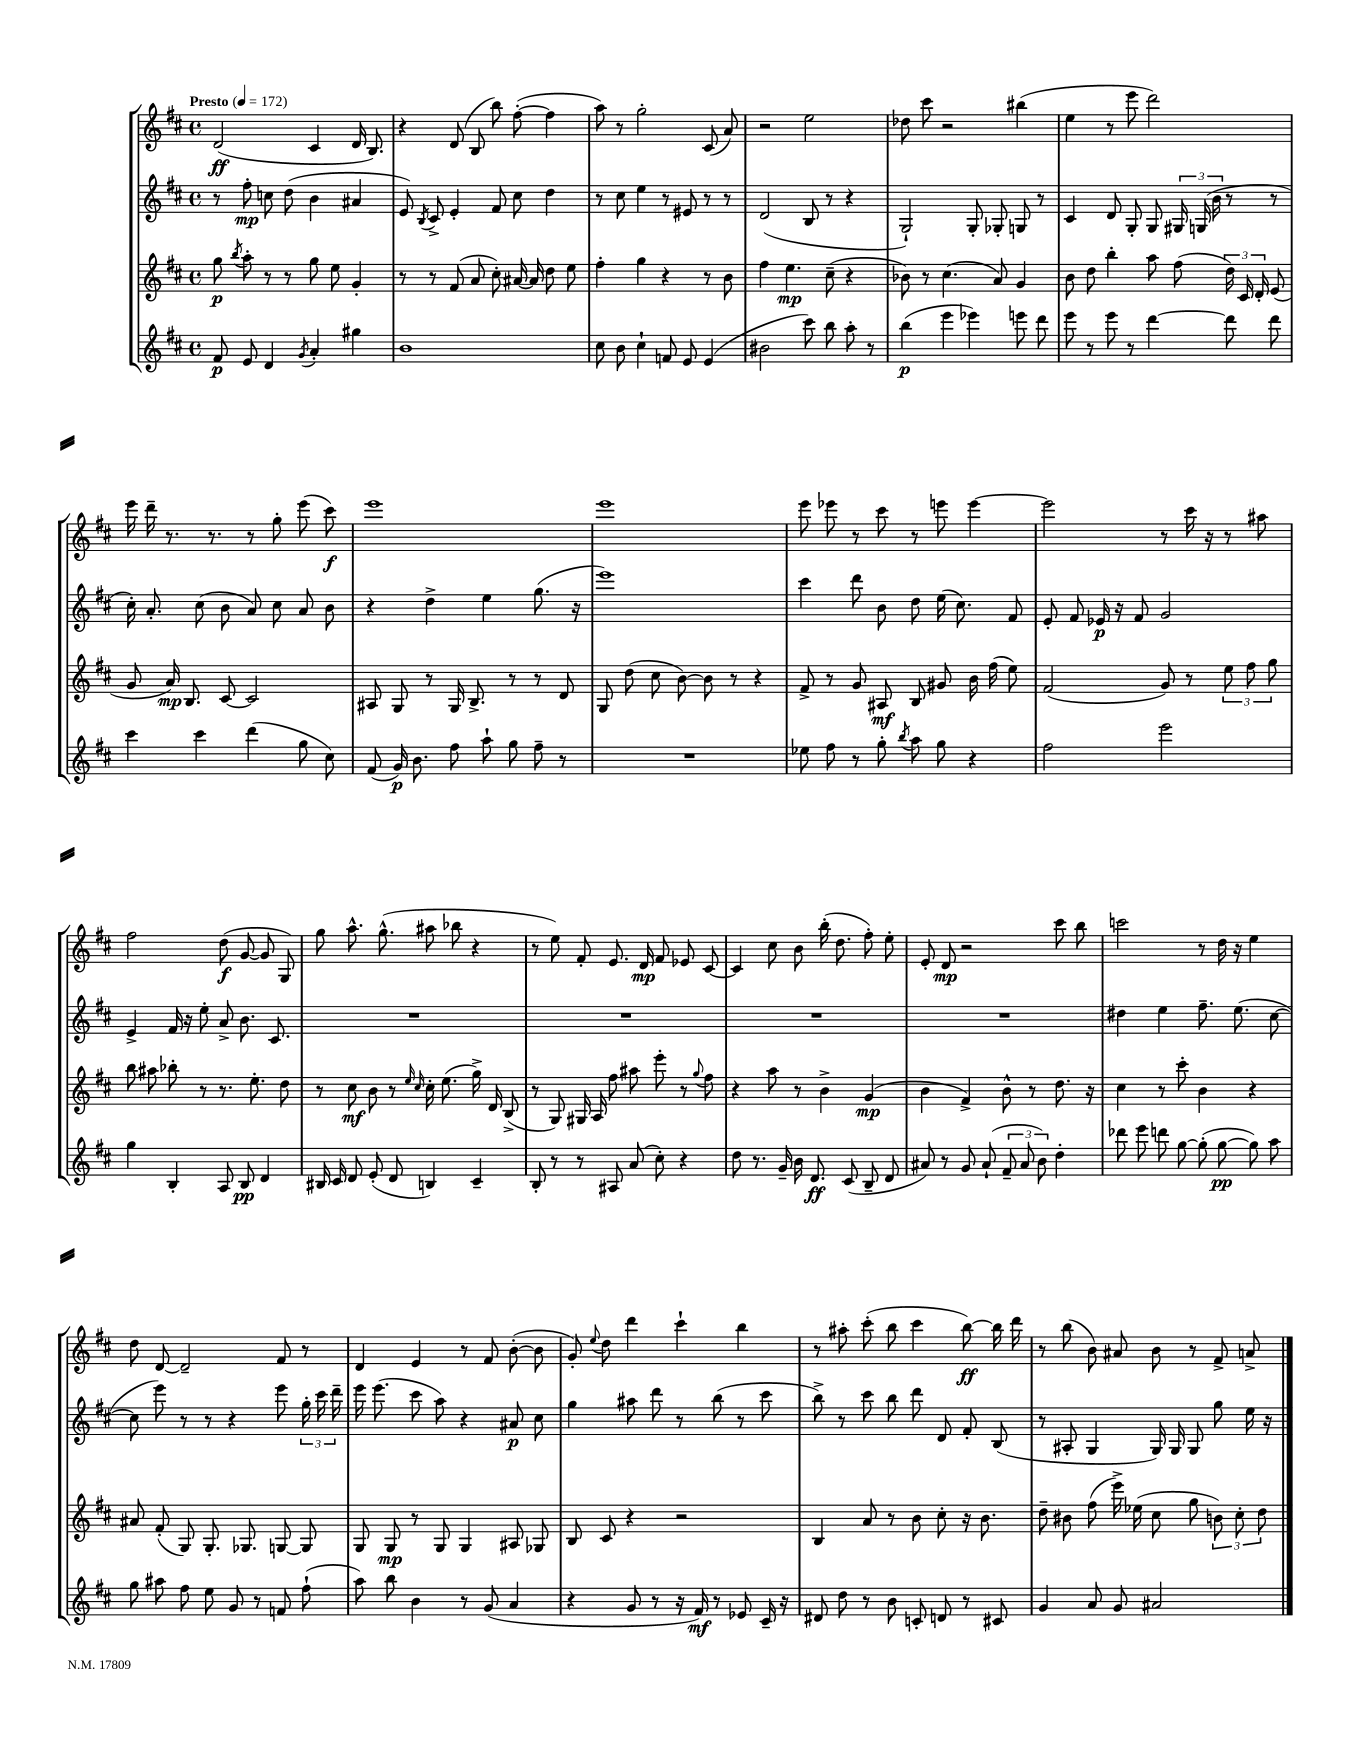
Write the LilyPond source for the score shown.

<<
\new StaffGroup <<
\new Staff = "s0" {
    \clef treble \key d \major \defaultTimeSignature \time 4/4 \tempo "Presto" 4 = 172
    \autoBeamOff d'2\ff( cis'4 d'16 b8.) |
    r4 d'8( b8 b''8) fis''8~-.( fis''4 |
    a''8) r8 g''2-. cis'8( a'8) |
    r2 e''2 |
    des''8 cis'''8 r2 bis''4( |
    e''4 r8 e'''8 d'''2) |
    e'''16 d'''16-- r8. r8. r8 g''8-. e'''8( cis'''8\f) |
    e'''1 |
    e'''1 |
    e'''8 ees'''8 r8 cis'''8 r8 e'''8 e'''4~ |
    e'''2 r8 cis'''16 r16 r8 ais''8 |
    fis''2 d''8\f( g'8~ g'8 g8) |
    g''8 a''8.-^ g''8.-^( ais''8 bes''8 r4 |
    r8 e''8) fis'8-. e'8. d'16\mp fis'8 ees'8 cis'8~ |
    cis'4 cis''8 b'8 b''16-.( d''8. fis''8-.) e''8-. |
    e'8-. d'8\mp r2 cis'''8 b''8 |
    c'''2 r8 d''16 r16 e''4 |
    d''8 d'8~ d'2-- fis'8 r8 |
    d'4 e'4 r8 fis'8 b'8~-.( b'8 |
    g'8-.) \appoggiatura { e''8 } d''8 d'''4 cis'''4-! b''4 |
    r8 ais''8-. cis'''8-.( b''8 cis'''4 b''8~\ff) b''16 d'''16 |
    r8 b''8( b'8) ais'8 b'8 r8 fis'8-> a'8-> \bar "|." |
}
\new Staff = "s1" {
    \clef treble \key d \major \defaultTimeSignature \time 4/4
    \autoBeamOff r8 fis''8-.\mp c''8 d''8( b'4 ais'4 |
    e'8) \acciaccatura { b8 } cis'8-> e'4-. fis'8 cis''8 d''4 |
    r8 cis''8 e''4 r8 eis'8 r8 r8 |
    d'2( b8 r8 r4 |
    g2-!) g8-. ges8-. g8 r8 |
    cis'4 d'8 g8-. g8 \tuplet 3/2 { gis16 g16( b'16 } r8 r8 |
    cis''16-.) a'8.-. cis''8( b'8 a'8) cis''8 a'8 b'8 |
    r4 d''4-> e''4 g''8.( r16 |
    e'''1) |
    cis'''4 d'''8 b'8 d''8 e''16( cis''8.) fis'8 |
    e'8-. fis'8 ees'16\p r16 fis'8 g'2 |
    e'4-> fis'16 r16 e''8-. a'8-> b'8. cis'8. |
    R1 |
    R1 |
    R1 |
    R1 |
    dis''4 e''4 fis''8.-- e''8.( cis''8~ |
    cis''8 e'''8) r8 r8 r4 e'''8 \tuplet 3/2 { g''16-. cis'''16 d'''16-- } |
    e'''16 e'''8.( cis'''8 a''8) r4 ais'8\p cis''8 |
    g''4 ais''8 d'''8 r8 b''8( r8 cis'''8 |
    b''8->) r8 cis'''8 b''8 d'''8 d'8 fis'8-. b8( |
    r8 ais8-. g4 g16) g16 g8 g''8 e''16 r16 \bar "|." |
}
\new Staff = "s2" {
    \clef treble \key d \major \defaultTimeSignature \time 4/4
    \autoBeamOff g''8\p \acciaccatura { b''8 } a''8-. r8 r8 g''8 e''8 g'4-. |
    r8 r8 fis'8( a'8 cis''8-.) ais'16~ ais'16 d''8 e''8 |
    fis''4-. g''4 r4 r8 b'8 |
    fis''4 e''4.\mp cis''8--( r4 |
    bes'8) r8 cis''4.( a'8) g'4 |
    b'8 d''8 b''4-. a''8 fis''8( \tuplet 3/2 { d''16) cis'16 d'16-. } e'8( |
    g'8 a'16\mp) b8. cis'8~ cis'2 |
    ais8 g8 r8 g16 b8.-> r8 r8 d'8 |
    g8 d''8( cis''8 b'8~) b'8 r8 r4 |
    fis'8-> r8 g'8 ais8\mf b8 gis'8 b'16 fis''16( e''8) |
    fis'2( g'8) r8 \tuplet 3/2 { e''8 fis''8 g''8 } |
    b''8 ais''8 bes''8-. r8 r8. e''8.-. d''8 |
    r8 cis''8\mf b'8 r8 \grace { e''16 cis''16 } cis''16-. e''8.( g''16->) d'16 b8->( |
    r8 g8) gis16 a16 fis''8 ais''8 e'''8-. r8 \appoggiatura { g''8 } fis''8 |
    r4 a''8 r8 b'4-> g'4\mp( |
    b'4 fis'4->) b'8-^ r8 d''8. r16 |
    cis''4 r8 cis'''8-. b'4 r4 |
    ais'8 fis'8-.( g8) g8.-. ges8. g8~ g8 |
    g8 g8\mp r8 g8 g4 ais8 ges8 |
    b8 cis'8 r4 r2 |
    b4 a'8 r8 b'8 cis''8-. r16 b'8. |
    d''8-- bis'8 fis''8( e'''16->) ees''16( cis''8 g''8 \tuplet 3/2 { b'8) cis''8-. d''8 } \bar "|." |
}
\new Staff = "s3" {
    \clef treble \key d \major \defaultTimeSignature \time 4/4
    \autoBeamOff fis'8\p e'8 d'4 \acciaccatura { g'8 } a'4-. gis''4 |
    b'1 |
    cis''8 b'8 cis''4-! f'8 e'8 e'4( |
    bis'2 cis'''8) b''8 a''8-. r8 |
    b''4\p( e'''4 ees'''4) e'''8 d'''8 |
    e'''8 r8 e'''8 r8 d'''4~ d'''8 d'''8 |
    cis'''4 cis'''4 d'''4( g''8 cis''8) |
    fis'8( g'16\p) b'8. fis''8 a''8-! g''8 fis''8-- r8 |
    R1 |
    ees''8 fis''8 r8 g''8-. \acciaccatura { b''8 } a''8 g''8 r4 |
    fis''2 e'''2 |
    g''4 b4-. a8 b8\pp d'4 |
    bis16 cis'16 d'8 e'8-.( d'8 b4) cis'4-- |
    b8-. r8 r8 ais8 a'8( cis''8-.) r4 |
    d''8 r8. g'16-- b'16 d'8.\ff cis'8( b8-- d'8 |
    ais'8) r8 g'8 ais'8-!( \tuplet 3/2 { fis'8-- ais'8 b'8) } d''4-. |
    des'''8 e'''8 d'''8 g''8~ g''8-.( g''8~\pp g''8) a''8 |
    g''8 ais''8 fis''8 e''8 g'8 r8 f'8 fis''8-!( |
    a''8) b''8 b'4 r8 g'8( a'4 |
    r4 g'8 r8 r16 fis'16\mf) r8 ees'8 cis'16-- r16 |
    dis'8 d''8 r8 b'8 c'8-. d'8 r8 cis'8 |
    g'4 a'8 g'8 ais'2 \bar "|." |
}
>>
>>
\layout { \context { \Score \remove "Bar_number_engraver" } }
